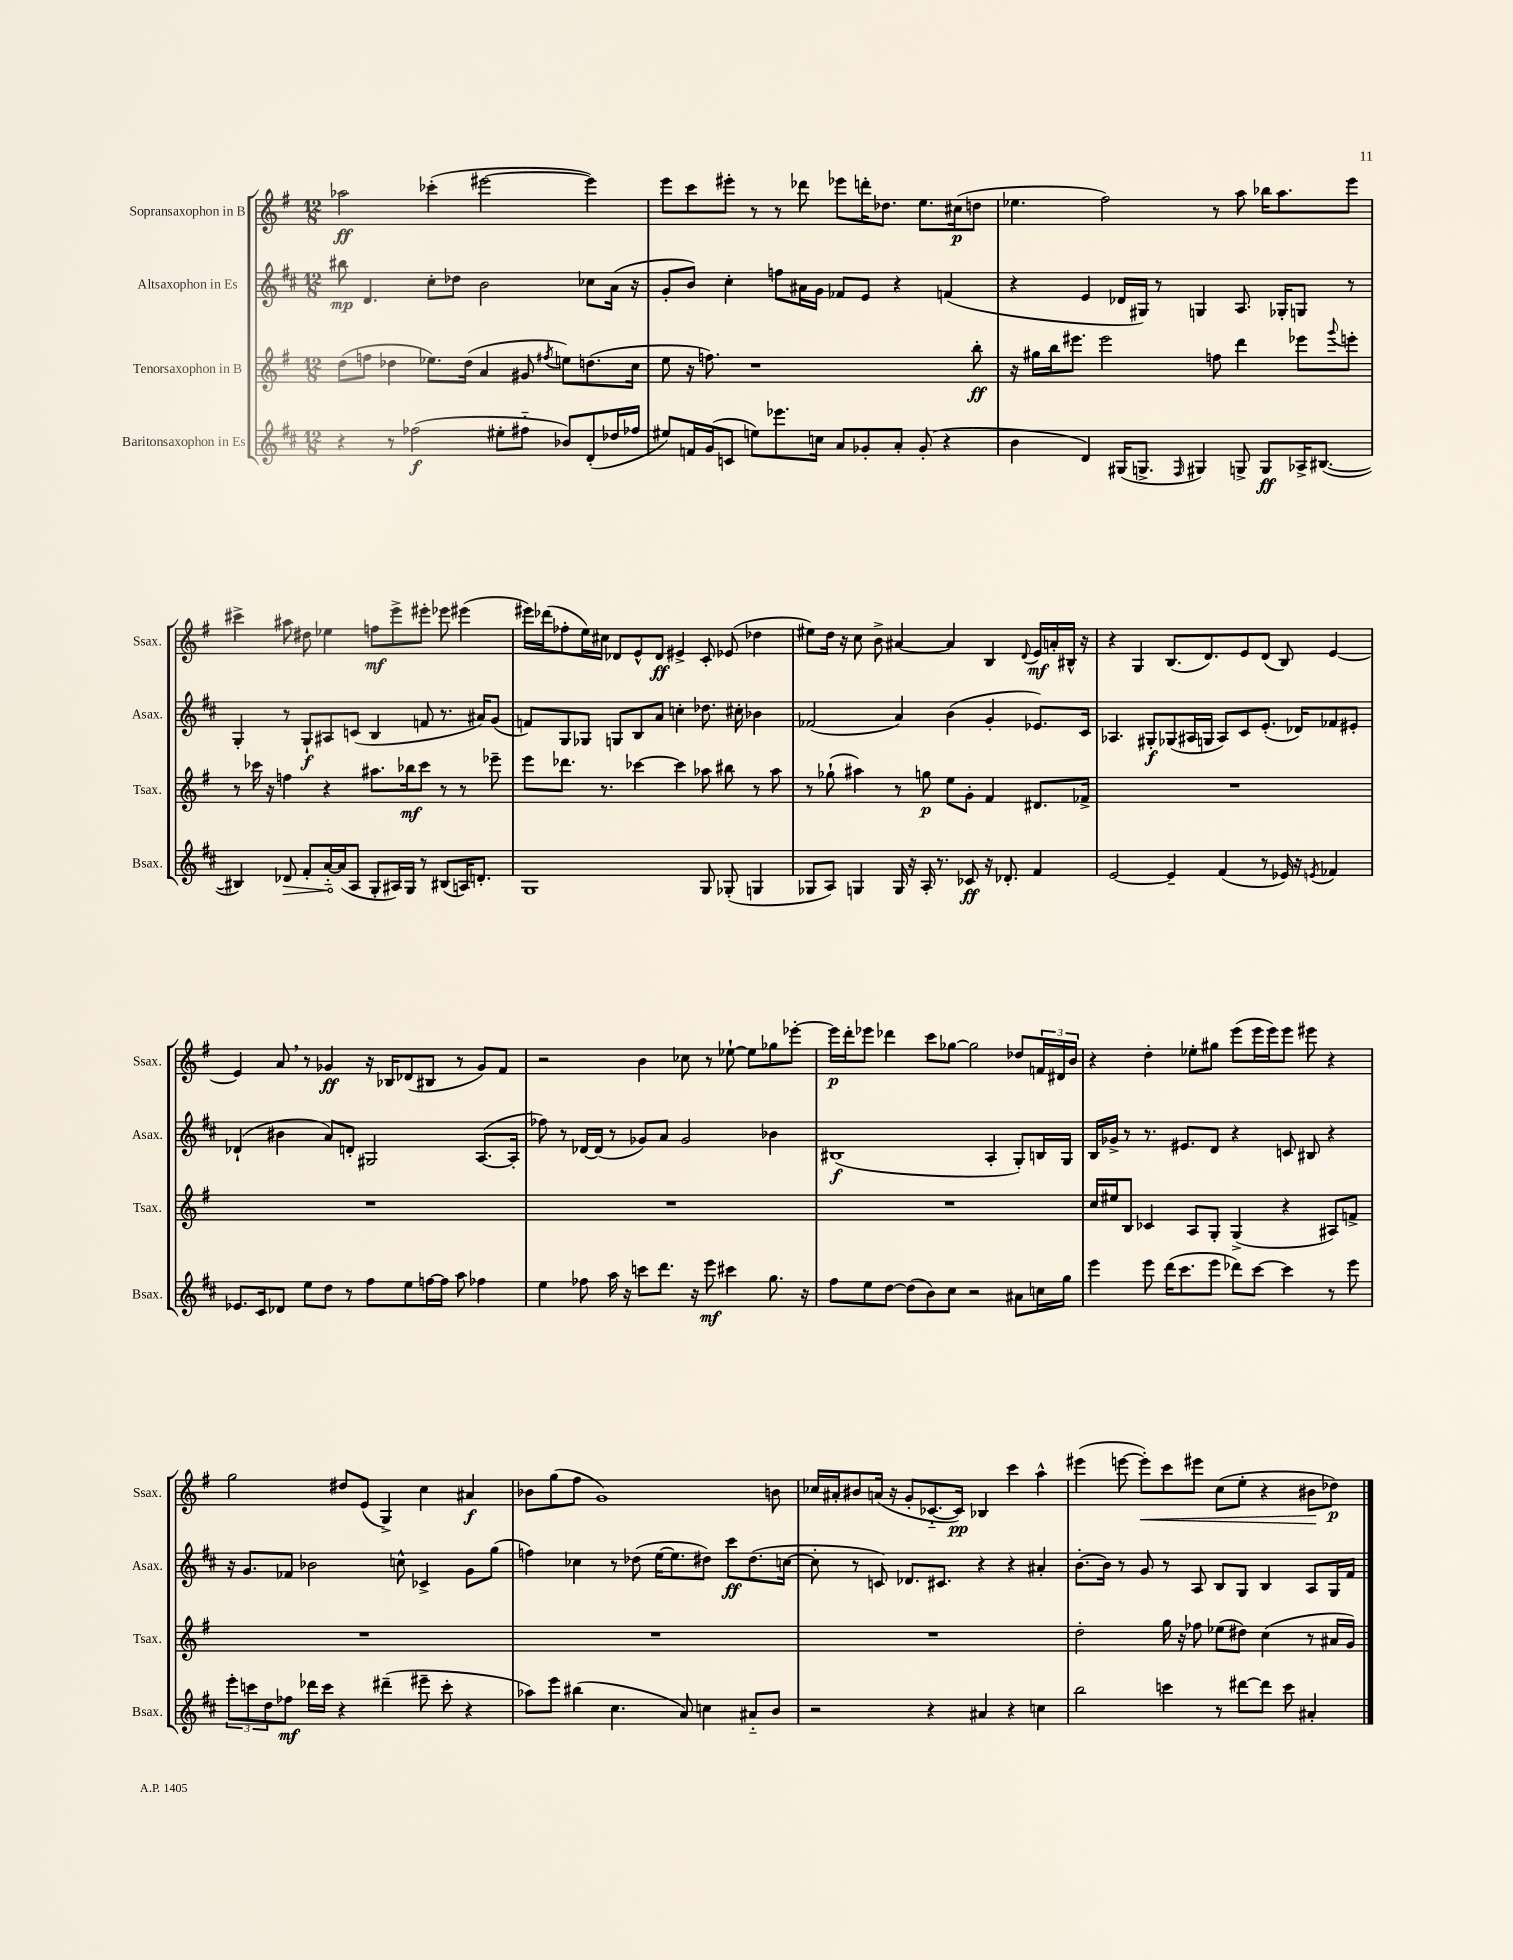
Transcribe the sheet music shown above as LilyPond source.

<<
\new StaffGroup <<
\new Staff = "s0" \with { instrumentName = "Sopransaxophon in B" shortInstrumentName = "Ssax." } {
    \clef treble \key g \major \numericTimeSignature \time 12/8
    aes''2\ff ces'''4-.( eis'''2~ eis'''4) |
    e'''8 c'''8 eis'''8-. r8 r8 des'''8 ees'''8 d'''16-. des''8. e''8. cis''16\p( d''8 |
    ees''4. fis''2) r8 a''8 bes''16 a''8. e'''8 |
    cis'''4-> ais''8 dis''8 ees''4 f''8\mf e'''8-> eis'''8-. ees'''8 eis'''4( |
    eis'''16) des'''16( fes''8-. e''16) cis''16 des'8 e'8-^ des'8\ff eis'4-> c'8-. ees'8( des''4 |
    eis''8) d''16 r16 c''8 b'8-> ais'4~ ais'4 b4 \appoggiatura { d'8 } e'16\mf a'16-. bis16-^ r16 |
    r4 g4 b8.( d'8.) e'8 d'8( b8) e'4~ |
    e'4 a'8 \breathe r8 ges'4\ff r16 bes16 des'8( bis8 r8 ges'8) fis'8 |
    r2 b'4 ces''8 r8 ees''8~-! ees''8 ges''8 ees'''8~-. |
    ees'''16\p d'''16-. ees'''8 des'''4 c'''8 ges''8~ ges''2 des''8 \tuplet 3/2 { f'16 dis'16 b'16 } |
    r4 d''4-. ees''8-. gis''8 e'''8( e'''16 e'''16) e'''8 eis'''8 r4 |
    g''2 dis''8 e'8( g4->) c''4 ais'4\f |
    bes'8 g''8( fis''8 g'1) b'8 |
    ces''16 ais'16-. bis'8 a'16( r16 g'8-. ces'8.~-_ ces'16\pp) bes4 c'''4 a''4-^ |
    eis'''4( e'''8~ e'''8-.\<) c'''8 eis'''8 c''8( e''8-. r4 bis'8\! des''8\p) \bar "|." |
}
\new Staff = "s1" \with { instrumentName = "Altsaxophon in Es" shortInstrumentName = "Asax." } {
    \clef treble \key d \major \numericTimeSignature \time 12/8
    bis''8\mp d'4. cis''8-. des''8 b'2 ces''8 a'16( r16 |
    g'8-. b'8) cis''4-. f''8 ais'16 g'16 fes'8 e'8 r4 f'4( |
    r4 e'4 des'16 gis16) r8 g4 a8. ges16-. g8 r8 |
    g4-. r8 g8-!\f ais8 c'8( b4 f'8 r8. ais'16) g'8( |
    f'8) g8 ges8 g8 b8 a'8 c''4-. des''8. cis''16-. bes'4 |
    fes'2( a'4) b'4( g'4-. ees'8.) cis'16 |
    aes4. gis8-.\f ges8( ais16 g16 ais8) cis'8 e'8.-.( des'16) fes'8 eis'8-. |
    des'4-!( bis'4 a'8) d'8-. gis2 a8.~( a16-. |
    fes''8) r8 des'16~ des'16( r8 ges'8) a'8 ges'2 bes'4 |
    bis1\f( a4-. g8-.) b16 g16 |
    b16 ges'16-> r8 r8. eis'8. d'8 r4 c'8 bis8 r4 |
    r16 g'8. fes'8 bes'2 c''8-^ ces'4-> g'8 g''8( |
    f''4) ces''4 r8 des''8( e''16~ e''8. dis''8) cis'''8\ff dis''8.( c''16~ |
    c''8-. r8 c'8) des'8. cis'8. r4 r4 ais'4-. |
    b'8.~-. b'16 r8 g'8 r8 a8 b8 g8 b4 a8 g16 fis'16 \bar "|." |
}
\new Staff = "s2" \with { instrumentName = "Tenorsaxophon in B" shortInstrumentName = "Tsax." } {
    \clef treble \key g \major \numericTimeSignature \time 12/8
    d''8( f''8 des''4 ees''8.) des''16( a'4 gis'8 \acciaccatura { fis''8 } e''8) d''8.( c''16 |
    e''8 r16 f''8.) r1 b''8-.\ff |
    r16 gis''16 b''16 eis'''8. eis'''2 f''8 d'''4 ees'''8 \appoggiatura { g'''8 } e'''8-. |
    r8 ces'''16 r16 f''4 r4 ais''8. bes''16\mf ces'''8 r8 r8 ees'''8-- |
    e'''8 des'''8. r8. ces'''4~ ces'''4 aes''8 bis''8 r8 aes''8 |
    r8 ges''8-!( ais''4) r8 g''8\p e''8 g'8-. fis'4 dis'8. fes'16-> |
    R1. |
    R1. |
    R1. |
    R1. |
    c''16 eis''16 b8 ces'4 a8 g8-. g4->( r4 ais8) f'8-> |
    R1. |
    R1. |
    R1. |
    d''2-. g''16 r16 fes''8 ees''8( dis''8) c''4( r8 ais'16 g'16) \bar "|." |
}
\new Staff = "s3" \with { instrumentName = "Baritonsaxophon in Es" shortInstrumentName = "Bsax." } {
    \clef treble \key d \major \numericTimeSignature \time 12/8
    r4 r8 fes''2\f( eis''8-. fis''8-_ bes'8) d'8-.( des''16 fes''16 |
    eis''8) f'16 g'16( c'8 e''8) ees'''8. c''16 a'8 ges'8-. a'8-. ges'8-.( r4 |
    b'4 d'4) gis16( g8.-> \grace { fis16 } gis4) g8-> g8\ff aes16-> bis8.~( |
    bis4) \once \override Hairpin.circled-tip = ##t des'8\> fis'8-. a'16~-_\! a'16( a8 g8-. ais16) g16 r8 bis8( a16) d'8.-. |
    g1 g8 ges8-.( g4 |
    ges8 a8) g4 g16 r16 a16-. r8. ces'8\ff r16 des'8.-. fis'4 |
    e'2~ e'4-- fis'4( r8 ees'16) r16 \acciaccatura { e'8 } fes'4 |
    ees'8. cis'16 des'8 e''8 d''8 r8 fis''8 e''8 f''16~ f''16 a''8 fes''4 |
    e''4 fes''8 a''16 r16 c'''8 d'''8. r16 e'''8\mf cis'''4 g''8. r16 |
    fis''8 e''8 d''8~ d''8( b'8) cis''8 r2 ais'8 c''16 g''16 |
    e'''4 e'''8 d'''16( cis'''8. e'''8 des'''8) cis'''8~ cis'''4 r8 e'''8 |
    \tuplet 3/2 { e'''8-. c'''8 d''8 } fes''8\mf des'''16 c'''16 r4 dis'''4--( eis'''8-- c'''8-. r4 |
    aes''8) e'''8 bis''4( cis''4. a'8) c''4 ais'8-_ b'8 |
    r2 r4 ais'4 r4 c''4 |
    b''2 c'''4 r8 dis'''8~ dis'''8 c'''8 ais'4-. \bar "|." |
}
>>
>>
\layout { \context { \Score \remove "Bar_number_engraver" } }
